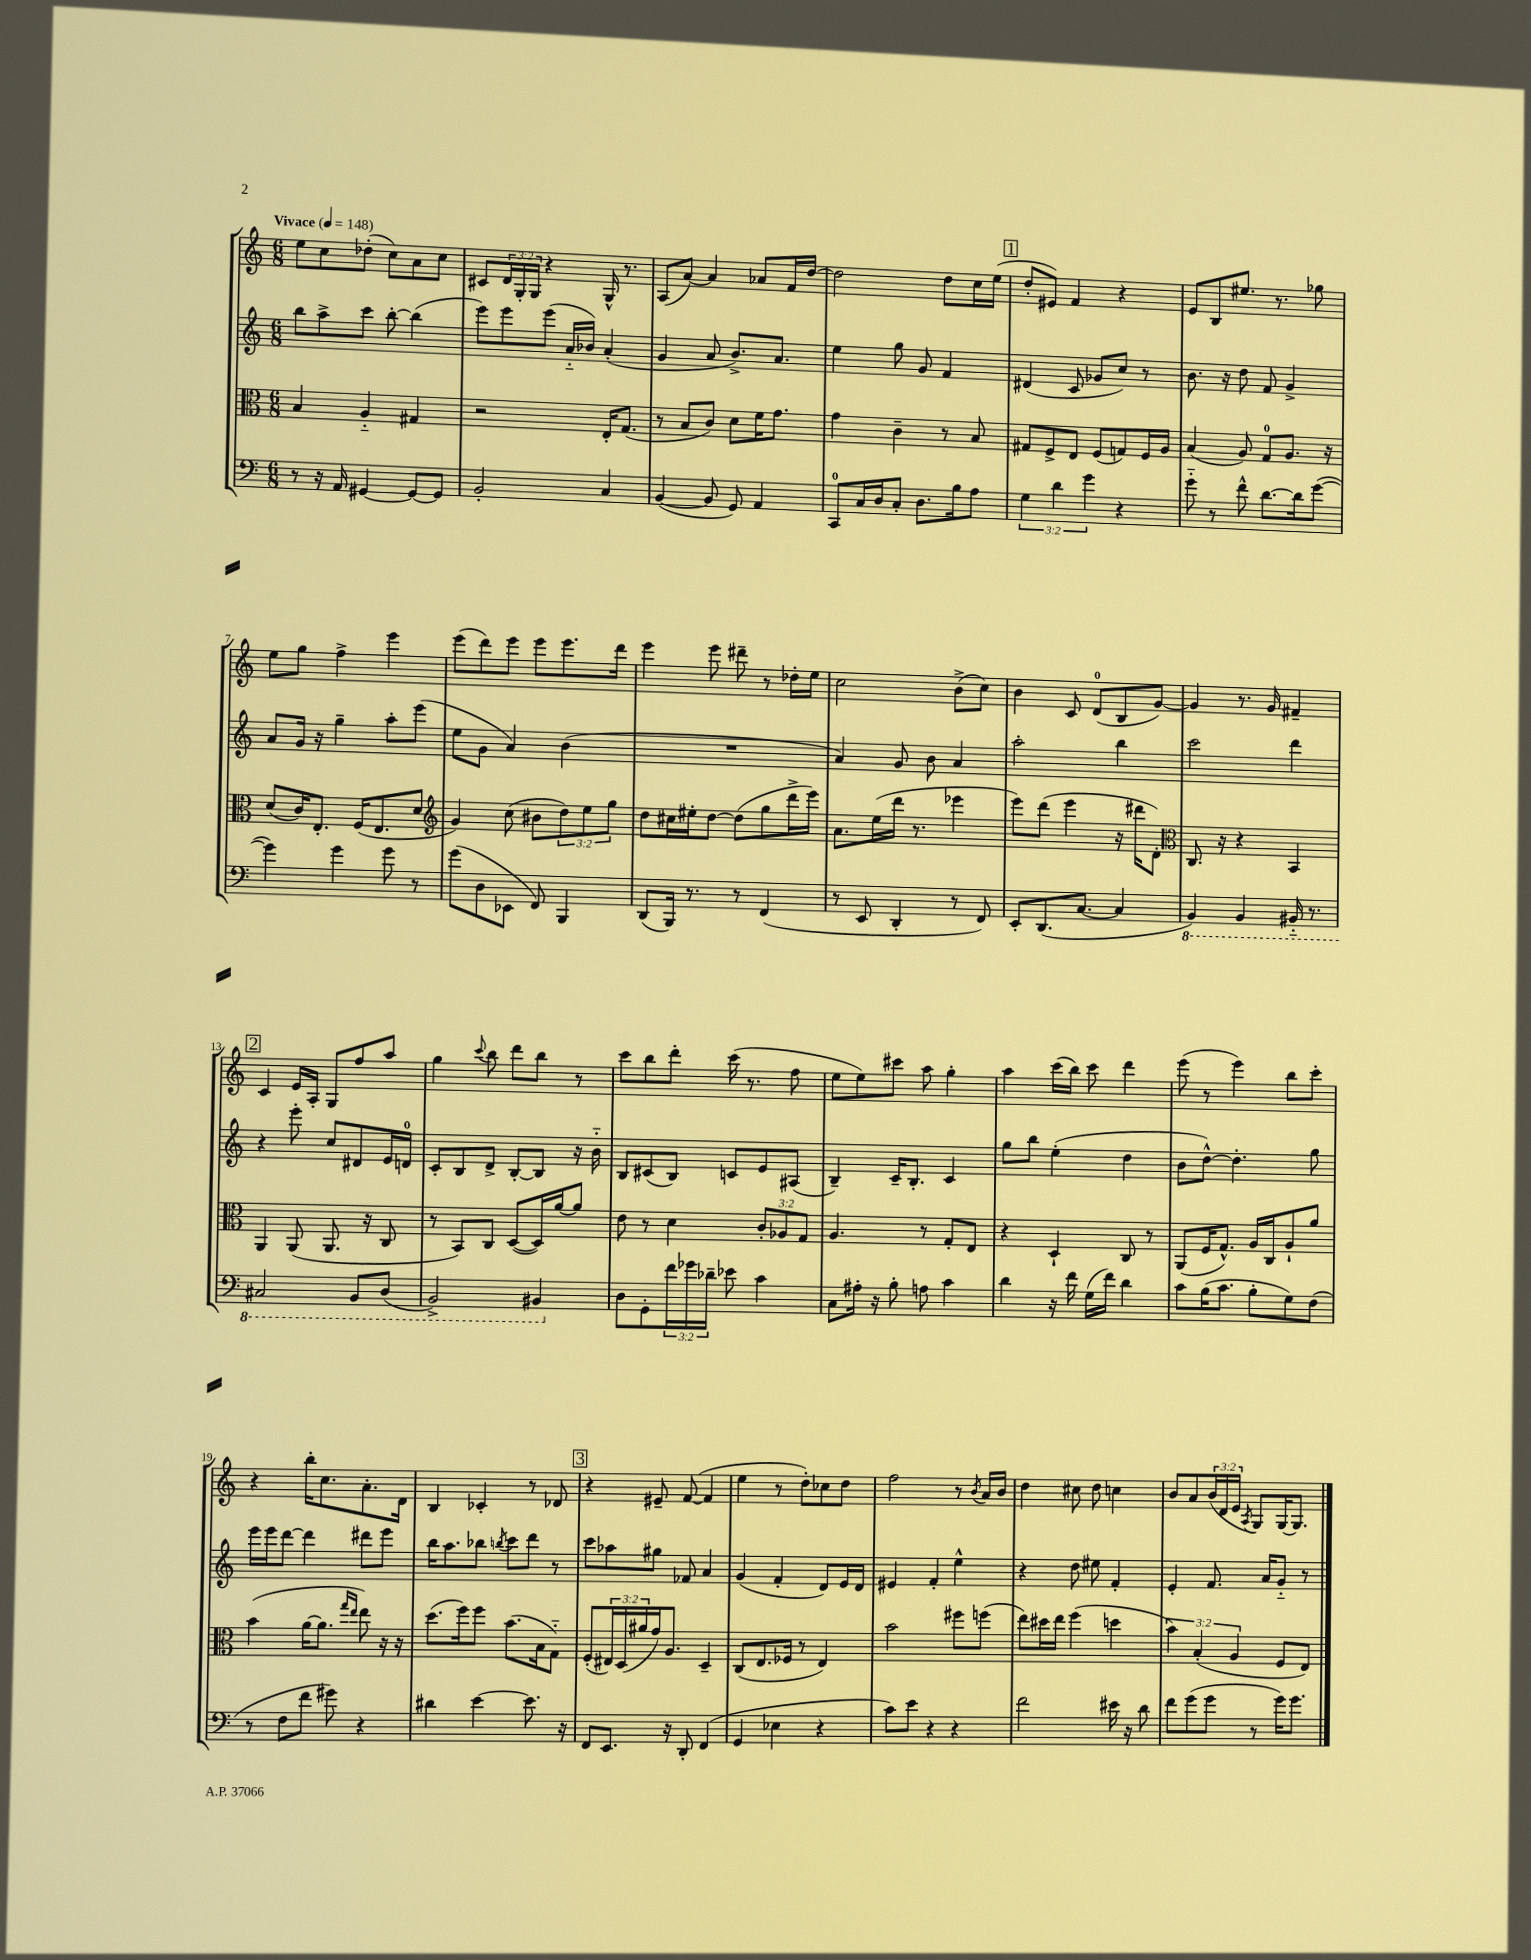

**kern	**kern	**kern	**kern
*staff4	*staff3	*staff2	*staff1
*clefF4	*clefC3	*clefG2	*clefG2
*k[]	*k[]	*k[]	*k[]
*M6/8	*M6/8	*M6/8	*M6/8
*MM148	*MM148	*MM148	*MM148
8r	4B/	8bb\L	8ee\L
16r	.	8aa^\	8cc\
16AA/	.	.	.
[4GG#/	4A'~/	8ccc\J	(8dd-'\J
.	.	[8bb'\	8cc\L)
8GG#/_L	4G#/	(4bb\]	8a\
8GG#/]J	.	.	8cc\J
=	=	=	=
2BB'/	2r	8eee\L)	8c#/L
.	.	8eee\	24d/L
.	.	.	24G'/
.	.	.	24G/JJ
.	.	(8eee\J	4r
.	.	16a'~/LL	.
.	.	16b-/JJ)	.
4C/	16E'/LK	(4a'/	16G^^/
.	(8.G/J	.	8.r
=	=	=	=
([4BB/	8r	4g/	(8A/L
.	8B/L	.	[8a/J)
8BB/]	8c/J)	8a/	4a/]
8GG/)	8d\L	8.b^/L)	.
4AA/	16f\K	.	8a-/L
.	8.g\J	8.a/J	.
.	.	.	16f/L
.	.	.	[16dd/JJ
=	=	=	=
8CC/L	4g\	4ee\	2dd\]
16C/L	.	.	.
16D/J	.	.	.
8C'/J	4c~\	8gg\	.
8.D\L	.	8g/	.
.	8r	4f/	8dd\L
16B\k	.	.	.
8A\J	8B/	.	16cc\L
.	.	.	(16ee\JJ
=	=	=	=
6G\	8G#/L	(4d#/	8dd'/L
.	8F^/	.	8e#/J)
6d\	.	.	.
.	8E/J	8c/	4f/
6g\	.	.	.
.	(8F/L	8g-/L	.
4r	8G/)	8cc/J)	4r
.	16F/L	8r	.
.	16A/JJ	.	.
=	=	=	=
8g'~\	(4B/	8.b\	8e/L
8r	.	.	8B/
.	.	16r	.
8f^^\	8A/)	8dd\	8.ee#/J
[8.d\L	8G/L	8f/	.
.	.	.	8.r
.	8.A/J	4g^/	.
16d\]k	.	.	.
([8g\J	.	.	8gg-\
.	16r	.	.
=	=	=	=
4g\])	(8d/L	8a/L	8ee\L
.	16c/K)	16g/Jk	8gg\J
.	8.E'/J	16r	.
4g\	.	4gg~\	4ff^\
.	(16F/LK	.	.
.	8.E/	.	.
8g\	.	8aa'\L	4eee\
8r	8d/J	(8eee\J	.
=	=	=	=
*	*clefG2	*	*
(8g\L	4g/)	8ee\L	(8eee\L
8D\	.	8g\J	8ddd\)
8EE-\J	(8cc\	4a/)	8eee\J
8FF/)	8b#\L	.	8eee\L
4BBB/	12dd\)	(4b\	8.eee\
.	12ee\	.	.
.	12gg\J	.	.
.	.	.	16ddd\Jk
=	=	=	=
(8DD/L	8dd\L	2.r	4eee\
16BBB/Jk)	16cc#\L	.	.
8.r	16ee#'\J	.	.
.	[8dd\J	.	8eee\
8r	(8dd\]L	.	8ddd#~\
(4FF/	8gg\	.	8r
.	16ddd^\L	.	16dd-'\LL
.	16eee\JJ)	.	16ee\JJ
=	=	=	=
8r	8.a\L	4a/)	2cc\
8EE/	.	.	.
.	(16ee\L	.	.
4DD'/	16ddd\JJ	8g/	.
.	8.r	.	.
.	.	8b\	.
8r	4eee-\	4a/	(8b^\L
8FF/)	.	.	8cc\J)
=	=	=	=
8EE'/L	8eee\L)	2aa'\	4b\
(8.DD/	(8ddd\J	.	.
.	4eee\	.	8c/
[8.C/J	.	.	.
.	.	.	(8d/L
4C/]	16r	4bb\	8B/
.	16ddd#\LK	.	.
.	8d'\J)	.	[8g/J)
=	=	=	=
*	*clefC3	*	*
4BBB/)	8.C/	2ccc\	4g/]
.	16r	.	.
4BBB/	4r	.	8.r
.	.	.	16g/
16BBB#'~/	4BB/	4ddd\	4f#~/
8.r	.	.	.
=	=	=	=
2CC#/	4AA/	4r	4c/
.	(8AA/	8eee'\	16e/LL
.	.	.	16A'/JJ
.	8.AA/	8cc/L	8G/L
8BBB/L	.	8d#/	8ff/
.	16r	.	.
(8DD/J	8C/	16e/L	8aa/J
.	.	16d/JJ	.
=	=	=	=
2BBB^/)	8r	8c'/L	4gg\
.	8BB/L)	8B/	.
.	.	.	8qqccc/
.	8C/J	8d^/J	8bb\
.	([8D/L	[8B'/L	8ddd\L
4BBB#/	16D/]L)	8B/]J	8bb\J
.	[16a/J	.	.
.	8a/]J	16r	8r
.	.	16b'~\	.
=	=	=	=
8D\L	8e\	8B/L	8ccc\L
8GG'\	8r	(8c#/	8bb\
24f\L	4d\	8B/J)	8ddd'\J
24g-\	.	.	.
24d-~\JJ	.	.	.
8e-\	.	8c/L	(16ccc\
.	.	.	8.r
4c\	12c'/L	8e/	.
.	12A-/	.	.
.	.	(8A#/J	8ff\
.	12G/J	.	.
=	=	=	=
8C\L	4.A/	4B~/)	8ee\L
16A#'\Jk	.	.	8ee\)
16r	.	.	.
8B'\	.	16c~/LK	8ccc#\J
.	.	8.B'/J	.
8A\	8r	.	8aa\
4c\	8G'/L	4c/	4gg'\
.	8E/J	.	.
=	=	=	=
4d\	4r	8gg\L	4aa\
.	.	8bb\J	.
16r	4D`/	(4ee'\	(16ccc\LL
16f\	.	.	16bb\JJ)
(16G\LL	.	.	8ccc\
16f\JJ)	.	.	.
4d\	8C/	4dd\	4ddd\
.	8r	.	.
=	=	=	=
8c\L	(8AA/L	8b\L	(8eee\
(16B\K	16F/K	[8dd^^\J)	8r
8.c\J	8.G^^/J)	.	.
.	.	4.dd'\]	4eee\)
8B'\L	16A/LL	.	.
.	16C/J	.	.
8G\)	8A`/	.	8bb\L
(8F\J	8a/J	8gg\	8ccc'\J
=	=	=	=
8r	(4b\	16eee\LL	4r
.	.	16eee\J	.
8F\L	.	[8ddd\J	.
8f\J	[16a\LK	4ddd\]	16bb'\LK
.	8.a\]J	.	8.cc\
8g#\)	.	.	.
.	16qqgg/LL	.	.
.	16qqee/JJ	.	.
4r	8ee\)	8ddd#\L	8.a'\
.	16r	8eee\J	.
.	16r	.	16d\Jk
=	=	=	=
4d#\	(8.dd\L	16bb\LK	4B/
.	.	8.aa\	.
.	16ff\k)	.	.
[4e\	8ff\J	8bb-\J	4c-'/
.	.	8qbb/	.
.	(8.b\L	8ccc\L	.
8.e\]	.	8ddd\J	8r
.	16B\k	.	.
.	8G'~\J)	8r	8d-/
16r	.	.	.
=	=	=	=
8FF/L	(8F'/L	8ccc\L	4r
8.EE/J	24E#/L)	8aa-\	.
.	(24D/	.	.
.	24a#/	.	.
.	16g/J)	8gg#\J	8e#~/
16r	8.A/J	.	.
8DD'/	.	8f-/	([8f/
(4FF/	4D~/	4a/	4f/]
=	=	=	=
4GG/	(8C/L	(4g/	4ee\
.	8.E/	.	.
4E-\	.	4f'/	8r
.	16F-/Jk	.	.
.	8r	.	8dd'\L)
4r	4E/)	8d/L)	8cc-\
.	.	16e/L	8dd\J
.	.	16d/JJ	.
=	=	=	=
8c\L)	2b\	4e#/	2ff\
8e\J	.	.	.
4r	.	4f'/	.
4r	8ff#\L	4ee^^\	8r
.	.	.	8qb/
.	(8ff\J	.	16a/LL
.	.	.	16b/JJ
=	=	=	=
2f\	8ee\L)	4r	4dd\
.	16dd#\L	.	.
.	16ee\JJ	.	.
.	(4ff\	8dd\	8cc#\
.	.	8ee#\	8dd\
16e#\	4dd\	4f'/	4cc\
16r	.	.	.
8d\	.	.	.
=	=	=	=
8f\L	6b\)	4e'/	8b/L
(8g\	.	.	8a/
.	(6B'/	.	.
8g\J	.	8.f/	(24b/L
.	.	.	24d/
.	6A/	.	24e/JJ
.	.	.	8qA/
8r	.	.	8G/L)
.	.	16a/LK	.
16g\LK)	8F/L	8g'~/J	[16G/K
8.g\J	.	.	8.G/]J
.	8E/J)	8r	.
==	==	==	==
*-	*-	*-	*-
